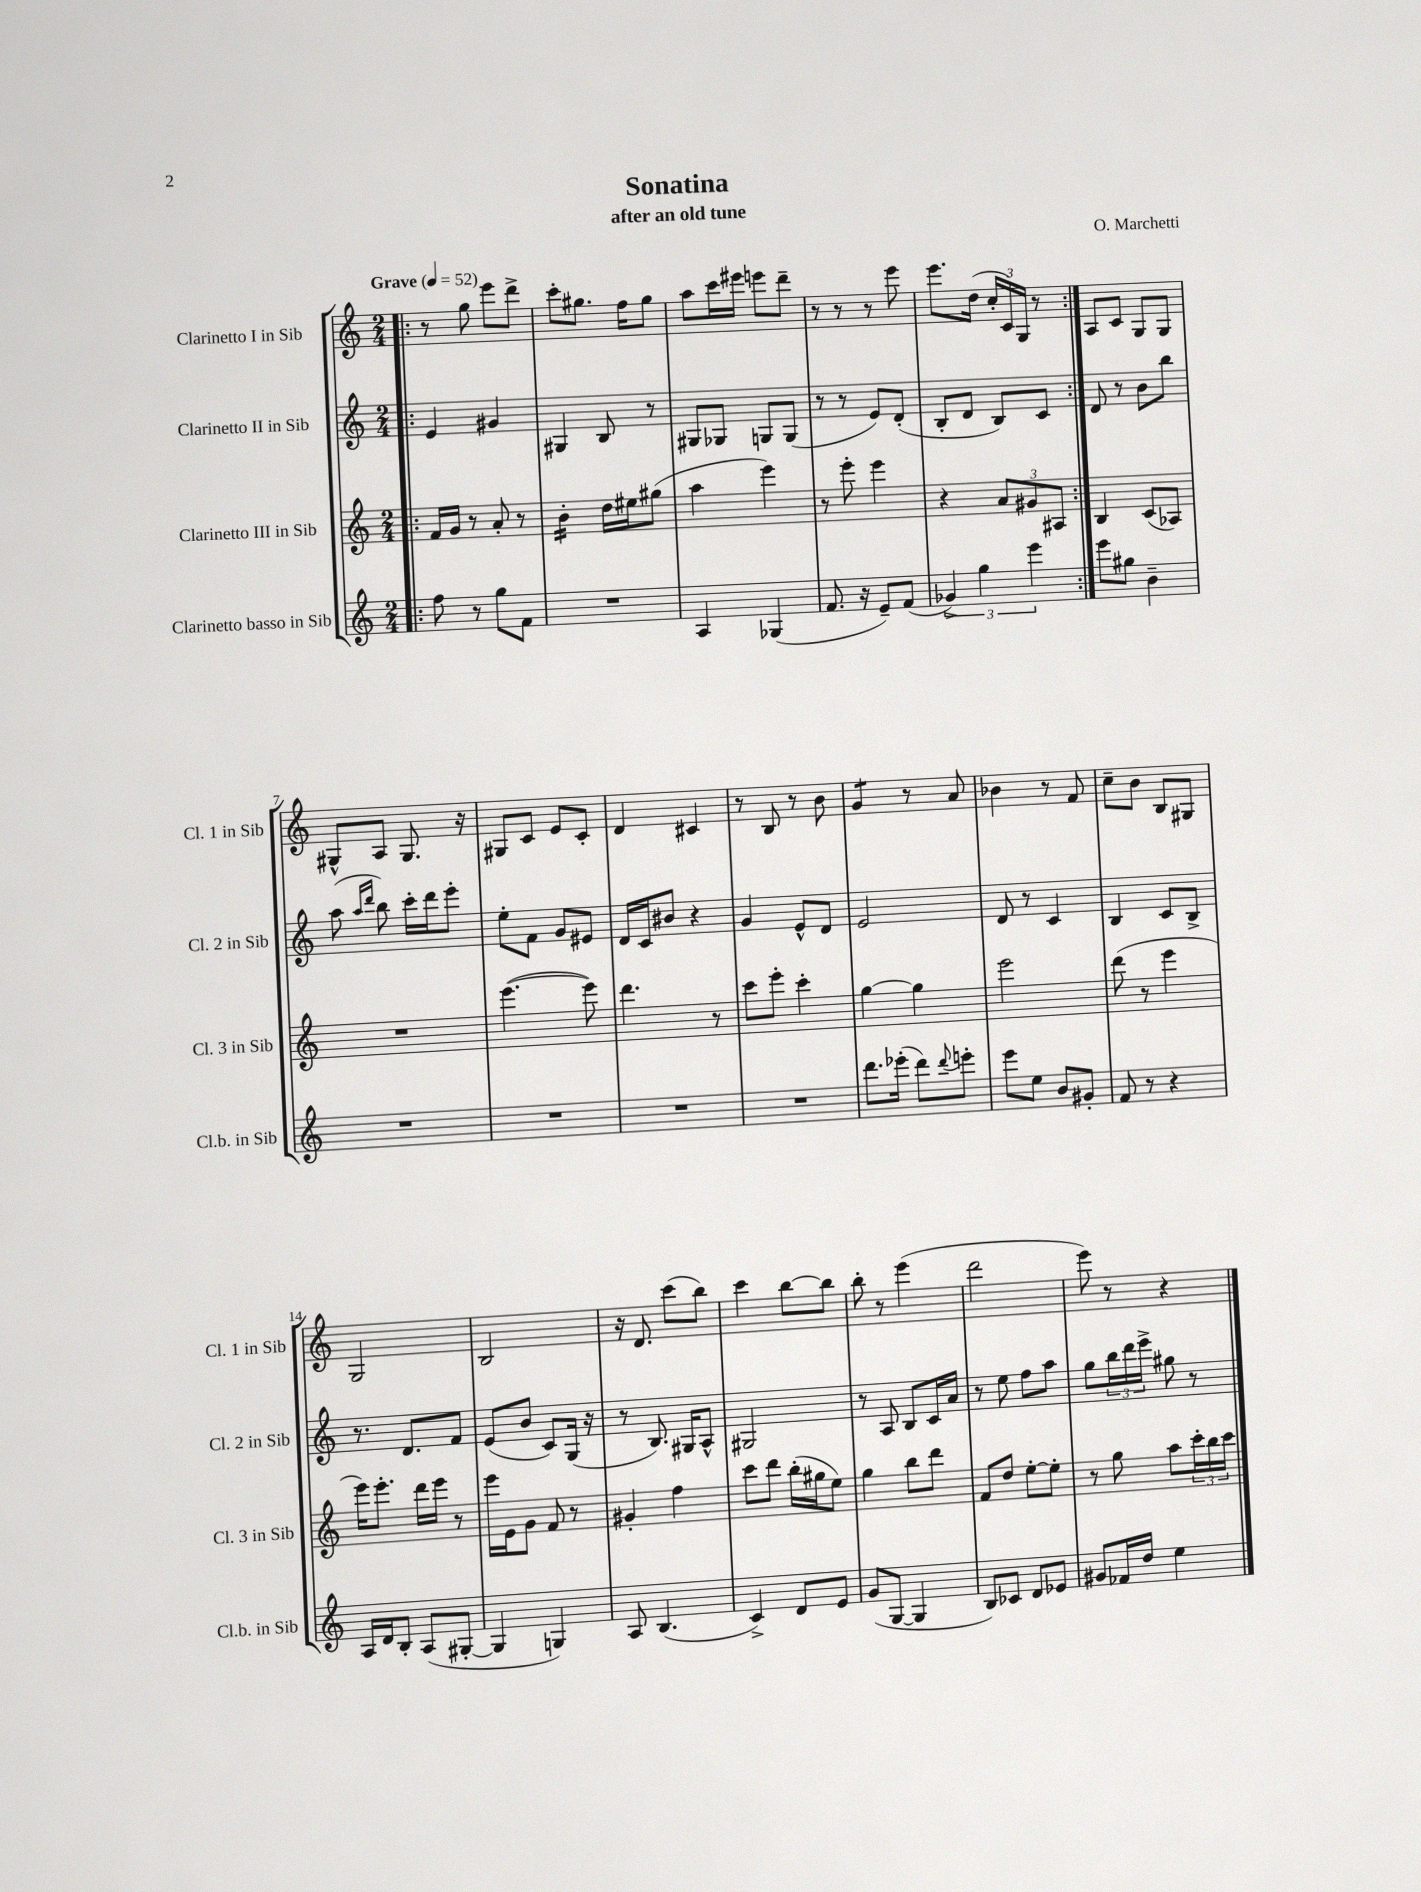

**kern	**kern	**kern	**kern
*staff4	*staff3	*staff2	*staff1
*clefG2	*clefG2	*clefG2	*clefG2
*k[]	*k[]	*k[]	*k[]
*M2/4	*M2/4	*M2/4	*M2/4
*MM52	*MM52	*MM52	*MM52
=!|:	=!|:	=!|:	=!|:
8ff	16f	4e	8r
.	16g	.	.
8r	8r	.	8gg
8gg	8a'	4g#	8eee
8f	8r	.	8ddd^
=	=	=	=
2r	4b'	4G#	8ccc'
.	.	.	8.gg#
.	16dd	8B	.
.	16ee#	.	16ff
.	(8gg#	8r	8gg#
=	=	=	=
4A	4aa	8G#	8aa
.	.	8G-	16ccc
.	.	.	16eee#
(4G-	4eee)	8G	8eee
.	.	(8G	8ddd~
=	=	=	=
8.f	8r	8r	8r
.	8eee'	8r	8r
16r	.	.	.
8e~)	4eee	8e)	8r
(8f	.	(8d'	8eee
=	=	=	=
6g-^)	4r	8B'	8.eee
.	.	8d	.
6gg	.	.	.
.	.	.	(16dd
.	12a	8B)	24cc'
.	.	.	24c)
6eee	12g#	.	24G
.	.	8c	8r
.	12A#	.	.
=:|!	=:|!	=:|!	=:|!
8eee	4B	8d	8A
8gg#	.	8r	8c
4b~	(8c	8b	8G
.	8A-)	8bb	8G
=	=	=	=
2r	2r	(8aa	8G#^^
.	.	16qqaa	.
.	.	16qqddd	.
.	.	8bb)	8A
.	.	16ccc'	8.G#
.	.	16ddd	.
.	.	8eee'	.
.	.	.	16r
=	=	=	=
2r	([4.eee	8ee'	8G#
.	.	8f	8c
.	.	8g	8e
.	8eee])	8e#	8c'
=	=	=	=
2r	4.ddd	16d	4d
.	.	16c	.
.	.	8b#	.
.	.	4r	4c#
.	8r	.	.
=	=	=	=
2r	8ccc	4g	8r
.	8eee'	.	8B
.	4ccc'	8e^^	8r
.	.	8d	8b
=	=	=	=
8.ddd	[4gg	2e	4g
(16eee-'	.	.	.
8ddd)	4gg]	.	8r
8qqddd	.	.	.
8eee'	.	.	8a
=	=	=	=
8eee	2eee	8d	4b-
8ee	.	8r	.
8b	.	4c	8r
8g#'	.	.	8f
=	=	=	=
8f	(8ddd	4B	8cc~
8r	8r	.	8b
4r	4eee	8c	8B
.	.	8B^	8G#
=	=	=	=
16A	16eee)	8.r	2G
16d	8.eee'	.	.
8B'	.	.	.
.	.	8.d	.
(8A	16ddd	.	.
.	16eee	.	.
[8G#'	8r	8f	.
=	=	=	=
4G#]	16eee	(8e	2B
.	16e	.	.
.	8g	8b	.
4G)	8f	8c)	.
.	8r	(16G	.
.	.	16r	.
=	=	=	=
8A	4g#'	8r	16r
.	.	.	8.d
(4.B	.	8.B)	.
.	4ff	.	(8ccc
.	.	16G#	.
.	.	8A^^	8bb)
=	=	=	=
4c^)	8ccc	2G#	4ccc
.	8ddd	.	.
8d	(16bb'	.	[8bb
.	16gg#	.	.
8e	8ee)	.	8bb]
=	=	=	=
(8g	4gg	8r	8bb'
[8G	.	8A	8r
4G]	8bb	8B	(4eee
.	8ddd	16c	.
.	.	16a	.
=	=	=	=
8B)	8f	8r	2ddd
8c-	8dd	8ee	.
8d	[8ee'	8ff	.
8e-	8ee']	8aa	.
=	=	=	=
8g#	8r	8gg	8eee)
16f-	8gg	24bb	8r
.	.	24ddd	.
16dd	.	.	.
.	.	24eee^	.
4ee	8aa	8gg#	4r
.	24ccc'	8r	.
.	24bb	.	.
.	24ccc	.	.
==	==	==	==
*-	*-	*-	*-
